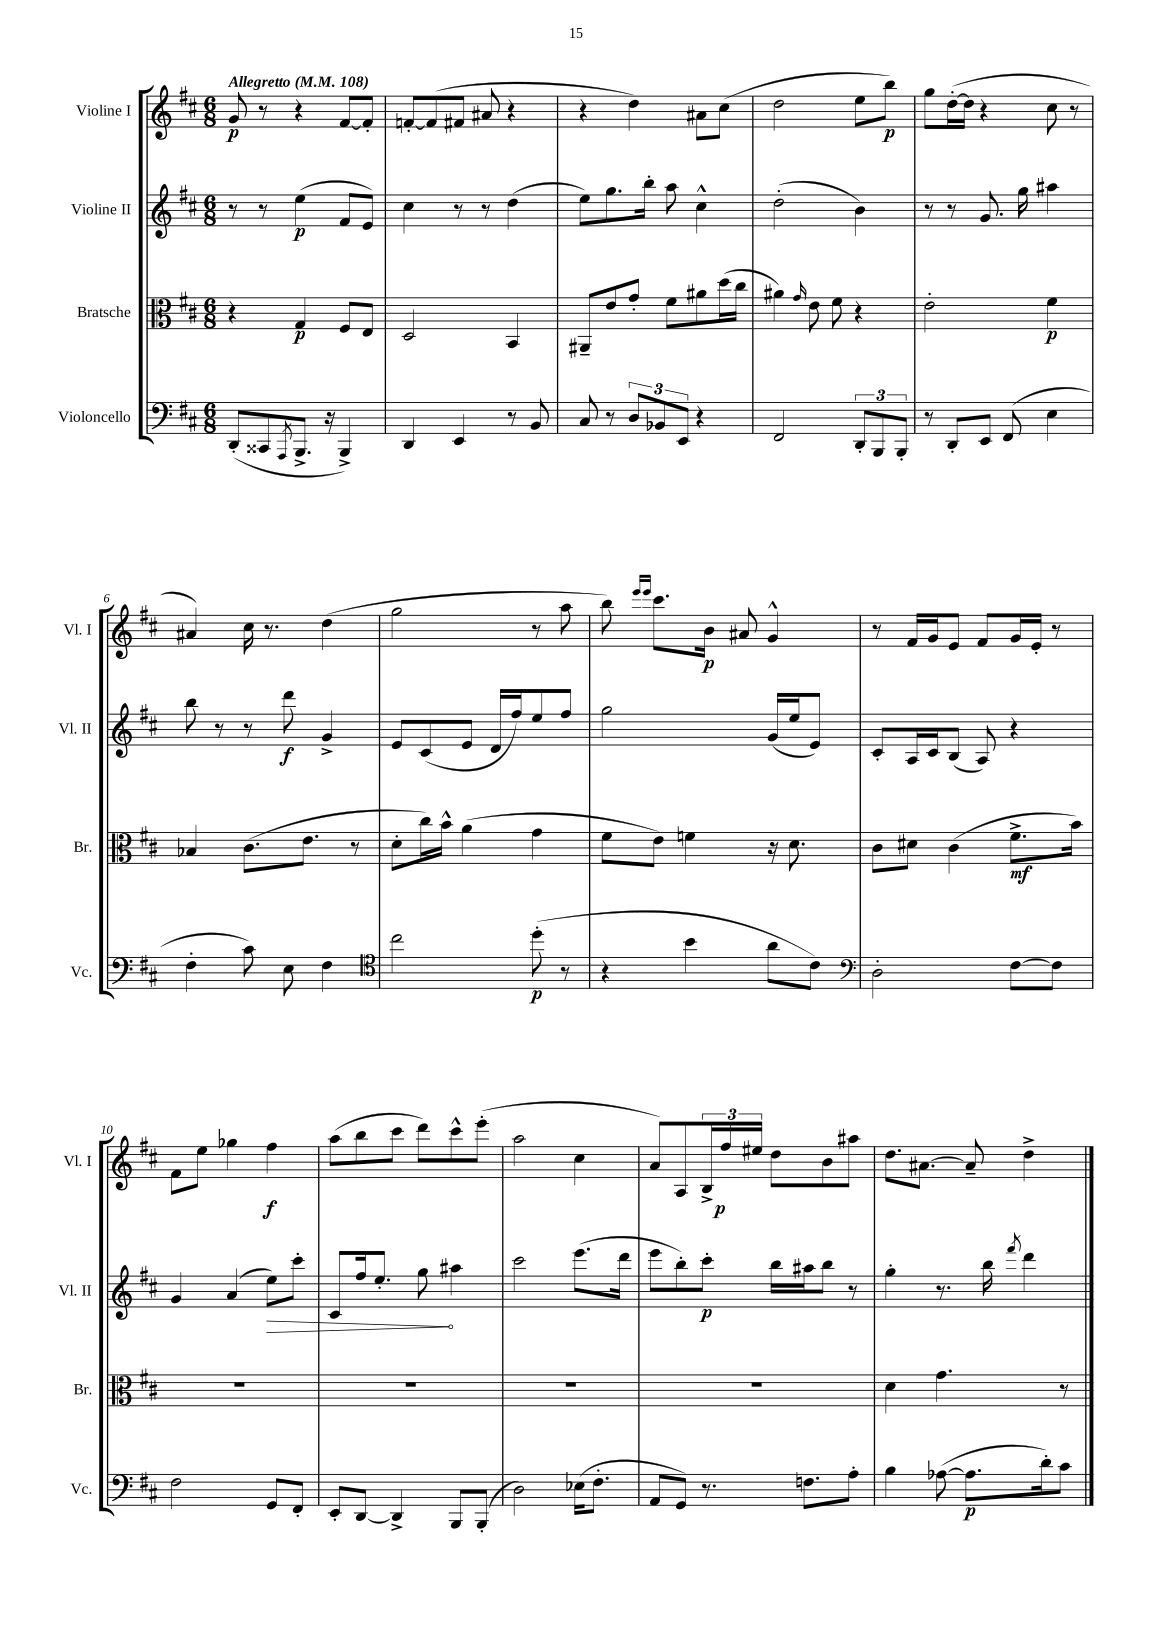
<<
\new StaffGroup <<
\new Staff = "s0" \with { instrumentName = "Violine I" shortInstrumentName = "Vl. I" } {
    \clef treble \key d \major \numericTimeSignature \time 6/8 \tempo "Allegretto" 4 = 108
    g'8\p r8 r4 fis'8~ fis'8-. |
    f'8~-. f'8( fis'8 ais'8 r4 |
    r4 d''4) ais'8 cis''8( |
    d''2 e''8 b''8\p) |
    g''8 d''16~-.( d''16 r4 cis''8 r8 |
    ais'4) cis''16 r8. d''4( |
    g''2 r8 a''8 |
    b''8) \grace { e'''16 e'''16 } cis'''8. b'16\p ais'8 g'4-^ |
    r8 fis'16 g'16 e'8 fis'8 g'16 e'16-. r8 |
    fis'8 e''8 ges''4 fis''4\f |
    a''8( b''8 cis'''8 d'''8) cis'''8-^ e'''8-.( |
    a''2 cis''4 |
    a'8) a8 \tuplet 3/2 { b16-> fis''16\p eis''16 } d''8 b'8 ais''8 |
    d''8. ais'8.~ ais'8-- d''4-> \bar "|." |
}
\new Staff = "s1" \with { instrumentName = "Violine II" shortInstrumentName = "Vl. II" } {
    \clef treble \key d \major \numericTimeSignature \time 6/8
    r8 r8 e''4\p( fis'8 e'8) |
    cis''4 r8 r8 d''4( |
    e''8) g''8. b''16-. a''8 cis''4-^ |
    d''2-.( b'4) |
    r8 r8 g'8. g''16 ais''4 |
    b''8 r8 r8 d'''8\f g'4-> |
    e'8 cis'8( e'8 d'16 fis''16) e''8 fis''8 |
    g''2 g'16( e''16 e'8) |
    cis'8-. a16 cis'16 b8( a8) r4 |
    g'4 a'4( \once \override Hairpin.circled-tip = ##t e''8\>) cis'''8-. |
    cis'8 fis''16 e''8.-. g''8\! ais''4 |
    cis'''2 e'''8.( d'''16 |
    e'''8 b''8-.) cis'''8-.\p b''16 ais''16 b''8 r8 |
    g''4-. r8. b''16 \acciaccatura { fis'''8 } d'''4 \bar "|." |
}
\new Staff = "s2" \with { instrumentName = "Bratsche" shortInstrumentName = "Br." } {
    \clef alto \key d \major \numericTimeSignature \time 6/8
    r4 g4\p fis8 e8 |
    d2 b,4 |
    ais,8-- e'8 g'8-. fis'8 ais'8 d''16( cis''16 |
    ais'4) \grace { g'16 } e'8 fis'8 r4 |
    e'2-. fis'4\p |
    bes4 cis'8.( e'8. r8 |
    d'8-. cis''16) b'16-^ a'4( g'4 |
    fis'8 e'8) f'4 r16 d'8. |
    cis'8 dis'8 cis'4( fis'8.->\mf b'16) |
    R2. |
    R2. |
    R2. |
    R2. |
    d'4 g'4. r8 \bar "|." |
}
\new Staff = "s3" \with { instrumentName = "Violoncello" shortInstrumentName = "Vc." } {
    \clef bass \key d \major \numericTimeSignature \time 6/8
    d,8-.( cisis,8 \acciaccatura { a,,8 } b,,8.-> r16 b,,4->) |
    d,4 e,4 r8 b,8 |
    cis8 r8 \tuplet 3/2 { d8 bes,8 e,8 } r4 |
    fis,2 \tuplet 3/2 { d,8-. b,,8 b,,8-. } |
    r8 d,8-. e,8 fis,8( e4 |
    fis4-. cis'8) e8 fis4 |
    \clef tenor cis''2 d''8-.\p( r8 |
    r4 b'4 a'8 cis'8) |
    \clef bass d2-. fis8~ fis8 |
    fis2 g,8 fis,8-. |
    e,8-. d,8~ d,4-> b,,8 b,,8-.( |
    d2) ees16( fis8.-. |
    a,8 g,8) r8. f8. a8-. |
    b4 aes8~( aes8.\p d'16-.) cis'8 \bar "|." |
}
>>
>>
